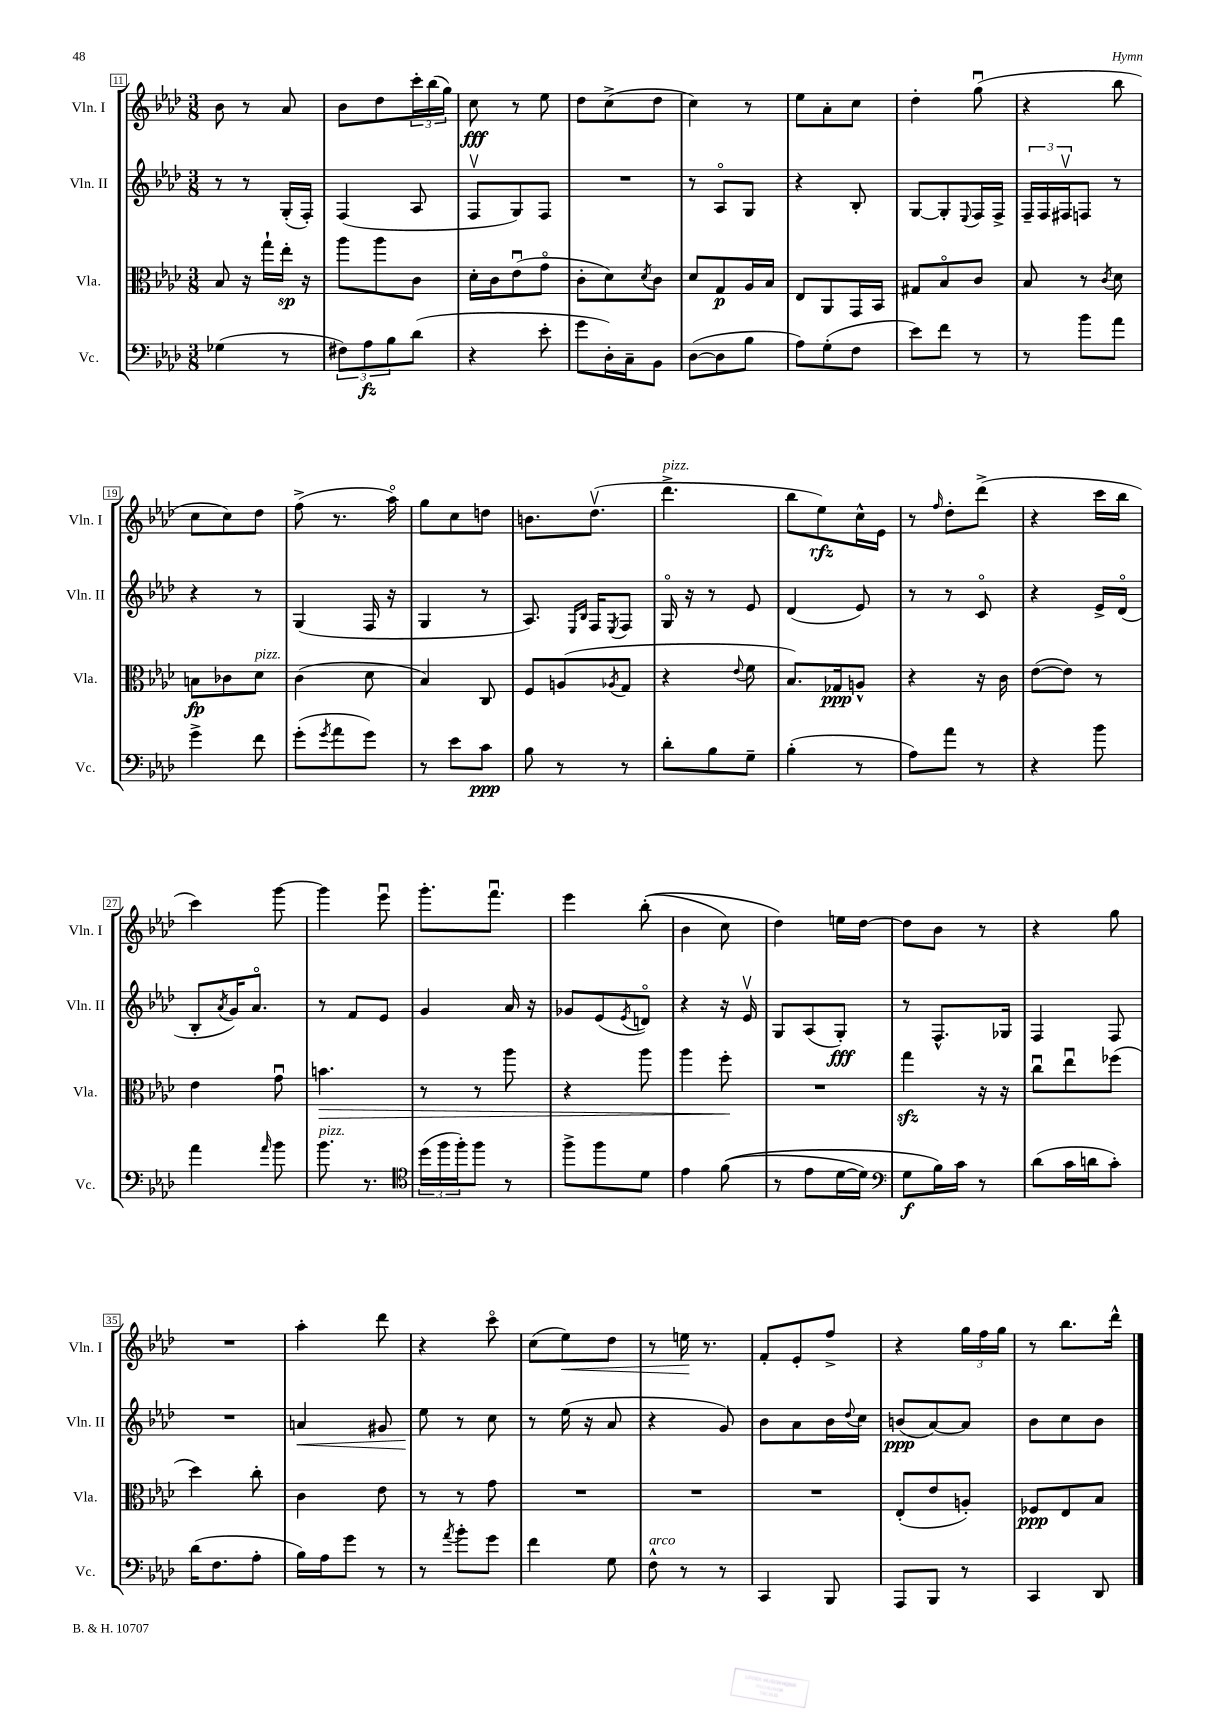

**kern	**dynam	**kern	**dynam	**kern	**dynam	**kern	**dynam
*part4	*part4	*part3	*part3	*part2	*part2	*part1	*part1
*staff4	*staff4	*staff3	*staff3	*staff2	*staff2	*staff1	*staff1
*I"Vc.	*	*I"Vla.	*	*I"Vln. II	*	*I"Vln. I	*
*I'Vc.	*	*I'Vla.	*	*I'Vln. II	*	*I'Vln. I	*
*clefF4	*	*clefC3	*	*clefG2	*	*clefG2	*
*k[b-e-a-d-]	*	*k[b-e-a-d-]	*	*k[b-e-a-d-]	*	*k[b-e-a-d-]	*
*M3/8	*	*M3/8	*	*M3/8	*	*M3/8	*
=11	=11	=11	=11	=11	=11	=11	=11
(4G-X\	.	8B-/	.	8r	.	8b-\	.
.	.	16r	.	8r	.	8r	.
.	.	16gg`\LL	.	.	.	.	.
8r	.	16ee-'\JJ	sp	(16G'/LL	.	8a-/	.
.	.	16r	.	16F'/JJ)	.	.	.
=12	=12	=12	=12	=12	=12	=12	=12
12F#X\L)	.	8aa-\L	.	(4F/	.	8b-\L	.
12A-\	fz	.	.	.	.	.	.
.	.	8aa-\	.	.	.	8dd-\	.
12B-\	.	.	.	.	.	.	.
(8d-\J	.	8c\J	.	8A-/	.	24ccc'\L	.
.	.	.	.	.	.	(24bb-\	.
.	.	.	.	.	.	24gg\JJ)	.
=13	=13	=13	=13	=13	=13	=13	=13
4r	.	16d-'\LL	.	8Fv/L	.	8cc\	fff
.	.	16c\J	.	.	.	.	.
.	.	(8e-u\	.	8G/)	.	8r	.
8e-'\	.	8g\J	.	8F/J	.	8ee-\	.
=14	=14	=14	=14	=14	=14	=14	=14
8g\L	.	8c'\L	.	4.r	.	8dd-\L	.
16D-'\L)	.	8d-\)	.	.	.	(8cc^\	.
16C~\J	.	.	.	.	.	.	.
.	.	8qd-/	.	.	.	.	.
8BB-\J	.	8c\J	.	.	.	8dd-\J	.
=15	=15	=15	=15	=15	=15	=15	=15
([8D-\L	.	8d-/L	.	8r	.	4cc\)	.
8D-\]	.	8G/	p	8A-/L	.	.	.
8B-\J	.	16A-/L	.	8G/J	.	8r	.
.	.	16B-/JJ	.	.	.	.	.
=16	=16	=16	=16	=16	=16	=16	=16
8A-\L)	.	8E-/L	.	4r	.	8ee-\L	.
(8G'\	.	8AA-/	.	.	.	8a-'\	.
8F\J	.	16GG/L	.	8B-'/	.	8cc\J	.
.	.	16BB-/JJ	.	.	.	.	.
=17	=17	=17	=17	=17	=17	=17	=17
8e-\L)	.	8G#X/L	.	[8G/L	.	4dd-'\	.
8f\J	.	8B-/	.	8G'/]	.	.	.
.	.	.	.	8qqE-/	.	.	.
8r	.	8c/J	.	16F/L	.	(8ggu\	.
.	.	.	.	16F^/JJ	.	.	.
=18	=18	=18	=18	=18	=18	=18	=18
8r	.	8B-/	.	24F~/LL	.	4r	.
.	.	.	.	24F/	.	.	.
.	.	.	.	24F#Xv/J	.	.	.
8b-\L	.	8r	.	8Fn/J	.	.	.
.	.	8qc/	.	.	.	.	.
8a-\J	.	8d-\	.	8r	.	8bb-\	.
!!LO:LB:g=z
=19	=19	=19	=19	=19	=19	=19	=19
4g^\	.	8Bn\L	fp	4r	.	8cc\L	.
.	.	8c-X\	.	.	.	8cc\)	.
!	!	!LO:TX:a:i:t=pizz.	!	!	!	!	!
8f\	.	8d-\J	.	8r	.	8dd-\J	.
=20	=20	=20	=20	=20	=20	=20	=20
(8g'\L	.	(4c\	.	(4G/	.	(8ff^\	.
8qg/	.	.	.	.	.	.	.
8a-\	.	.	.	.	.	8.r	.
8g\J)	.	8d-\	.	16F/	.	.	.
.	.	.	.	16r	.	16aa-\)	.
=21	=21	=21	=21	=21	=21	=21	=21
8r	.	4B-/)	.	4G/	.	8gg\L	.
8e-\L	.	.	.	.	.	8cc\	.
8c\J	ppp	8C/	.	8r	.	8ddn\J	.
=22	=22	=22	=22	=22	=22	=22	=22
8B-\	.	8F/L	.	8.A-/)	.	8.bn\L	.
8r	.	(8An/	.	.	.	.	.
.	.	.	.	16qqE-/LL	.	.	.
.	.	.	.	16qqB-/JJ	.	.	.
.	.	.	.	16F/KL	.	(8.dd-v\J	.
.	.	8qA-X/	.	8qE-/	.	.	.
8r	.	8G/J	.	8F/J	.	.	.
=23	=23	=23	=23	=23	=23	=23	=23
!	!	!	!	!	!	!LO:TX:a:i:t=pizz.	!
8d-'\L	.	4r	.	16G/	.	4.ddd-^\	.
.	.	.	.	16r	.	.	.
8B-\	.	.	.	8r	.	.	.
.	.	8qqe-/	.	.	.	.	.
8G~\J	.	8f\	.	8e-/	.	.	.
=24	=24	=24	=24	=24	=24	=24	=24
(4B-'\	.	8.B-/L)	.	(4d-/	.	8bb-\L	.
.	.	.	.	.	.	8ee-\)	rfz
.	.	16G-X/k	ppp	.	.	.	.
8r	.	8An^^/J	.	8e-/)	.	16cc^^\L	.
.	.	.	.	.	.	16e-\JJ	.
=25	=25	=25	=25	=25	=25	=25	=25
8A-\L)	.	4r	.	8r	.	8r	.
.	.	.	.	.	.	16qqff/	.
8a-\J	.	.	.	8r	.	8dd-'\L	.
8r	.	16r	.	8c/	.	(8ddd-^\J	.
.	.	16c\	.	.	.	.	.
=26	=26	=26	=26	=26	=26	=26	=26
4r	.	([8e-\L	.	4r	.	4r	.
.	.	8e-\J])	.	.	.	.	.
8b-\	.	8r	.	16e-^/LL	.	16ccc\LL	.
.	.	.	.	(16d-/JJ	.	16bb-\JJ	.
!!LO:LB:g=z
=27	=27	=27	=27	=27	=27	=27	=27
4a-\	.	4e-\	.	8B-'/L	.	4ccc\)	.
.	.	.	.	8qa-/	.	.	.
.	.	.	.	16g/K)	.	.	.
.	.	.	.	8.a-/J	.	.	.
16qqa-/	.	.	.	.	.	.	.
8b-\	.	8gu\	.	.	.	[8ggg\	.
=28	=28	=28	=28	=28	=28	=28	=28
!LO:TX:a:i:t=pizz.	!	!	!	!	!	!	!
!	!	!	!LO:HP:b	!	!	!	!
8.b-\	.	4.bn\	>	8r	.	4ggg\]	.
.	.	.	.	8f/L	.	.	.
8.r	.	.	.	.	.	.	.
.	.	.	.	8e-/J	.	8eee-u\	.
=29	=29	=29	=29	=29	=29	=29	=29
*clefC4	*	*	*	*	*	*	*
(24dd-\LL	.	8r	.	4g/	.	8.ggg'\L	.
24ff\	.	.	.	.	.	.	.
24ff'\J)	.	.	.	.	.	.	.
8ff\J	.	8r	.	.	.	.	.
.	.	.	.	.	.	8.fffu\J	.
8r	.	8aa-\	.	16a-/	.	.	.
.	.	.	.	16r	.	.	.
=30	=30	=30	=30	=30	=30	=30	=30
8ff^\L	.	4r	.	8g-X/L	.	4eee-\	.
8ff\	.	.	.	(8e-/	.	.	.
.	.	.	.	8qe-/	.	.	.
8d-\J	.	8aa-\	.	8dn/J)	.	((8bb-'\	.
=31	=31	=31	=31	=31	=31	=31	=31
4e-\	.	4aa-\	.	4r	.	4b-\	.
((8f\	.	8ff'\	.	16r	.	8cc\)	.
.	.	.	.	16e-v/	.	.	.
.	.	.	]	.	.	.	.
=32	=32	=32	=32	=32	=32	=32	=32
8r	.	4.r	.	8G/L	.	4dd-\)	.
8e-\L	.	.	.	(8A-/	.	.	.
[16d-\L	.	.	.	8G'/J)	fff	16een\LL	.
16d-\JJ])	.	.	.	.	.	[16dd-\JJ	.
=33	=33	=33	=33	=33	=33	=33	=33
*clefF4	*	*	*	*	*	*	*
8G\L	f	4ggzz\	.	8r	.	8dd-\L]	.
16B-\L)	.	.	.	8.F^^/L	.	8b-\J	.
16c\JJ	.	.	.	.	.	.	.
8r	.	16r	.	.	.	8r	.
.	.	16r	.	16G-X/Jk	.	.	.
=34	=34	=34	=34	=34	=34	=34	=34
(8d-\L	.	8ccu\L	.	4F/	.	4r	.
16c\L	.	8ee-u\	.	.	.	.	.
16dn\J	.	.	.	.	.	.	.
8c'\J)	.	(8ff-X\J	.	8F/	.	8gg\	.
!!LO:LB:g=z
=35	=35	=35	=35	=35	=35	=35	=35
(16d-\KL	.	4dd-\)	.	4.r	.	4.r	.
8.F\	.	.	.	.	.	.	.
8A-'\J	.	8cc'\	.	.	.	.	.
=36	=36	=36	=36	=36	=36	=36	=36
!	!	!	!	!	!LO:HP:b	!	!
16B-\LL)	.	4c\	.	4an/	<	4aa-'\	.
16A-\J	.	.	.	.	.	.	.
8g\J	.	.	.	.	.	.	.
8r	.	8e-\	.	8g#X/	.	8ddd-\	.
=37	=37	=37	=37	=37	=37	=37	=37
8r	.	8r	.	8ee-\	.	4r	.
8qa-/	.	.	.	.	.	.	.
8b-'\L	.	8r	.	8r	[	.	.
8g\J	.	8g\	.	8cc\	.	8ccc\	.
=38	=38	=38	=38	=38	=38	=38	=38
4f\	.	4.r	.	8r	.	(8cc\L	.
!	!	!	!	!	!	!	!LO:HP:b
.	.	.	.	(16ee-\	.	8ee-\)	<
.	.	.	.	16r	.	.	.
8G\	.	.	.	8a-/	.	8dd-\J	.
=39	=39	=39	=39	=39	=39	=39	=39
!LO:TX:a:i:t=arco	!	!	!	!	!	!	!
8F^^\	.	4.r	.	4r	.	8r	.
8r	.	.	.	.	.	16een\	.
.	.	.	.	.	.	8.r	[
8r	.	.	.	8g/)	.	.	.
=40	=40	=40	=40	=40	=40	=40	=40
4CC/	.	4.r	.	8b-\L	.	8f'/L	.
.	.	.	.	8a-\	.	8e-'/	.
8BBB-/	.	.	.	16b-\L	.	8ff^/J	.
.	.	.	.	8qqdd-/	.	.	.
.	.	.	.	16cc\JJ	.	.	.
=41	=41	=41	=41	=41	=41	=41	=41
8AAA-/L	.	(8E-'/L	.	(8bn/L	ppp	4r	.
8BBB-/J	.	8e-/	.	[8a-/)	.	.	.
8r	.	8An'/J)	.	8a-/J]	.	24gg\LL	.
.	.	.	.	.	.	24ff\	.
.	.	.	.	.	.	24gg\JJ	.
=42	=42	=42	=42	=42	=42	=42	=42
4CC/	.	8F-X/L	ppp	8b-\L	.	8r	.
.	.	8E-/	.	8cc\	.	8.bb-\L	.
8DD-/	.	8B-/J	.	8b-\J	.	.	.
.	.	.	.	.	.	16ddd-^^\Jk	.
==	==	==	==	==	==	==	==
*-	*-	*-	*-	*-	*-	*-	*-
